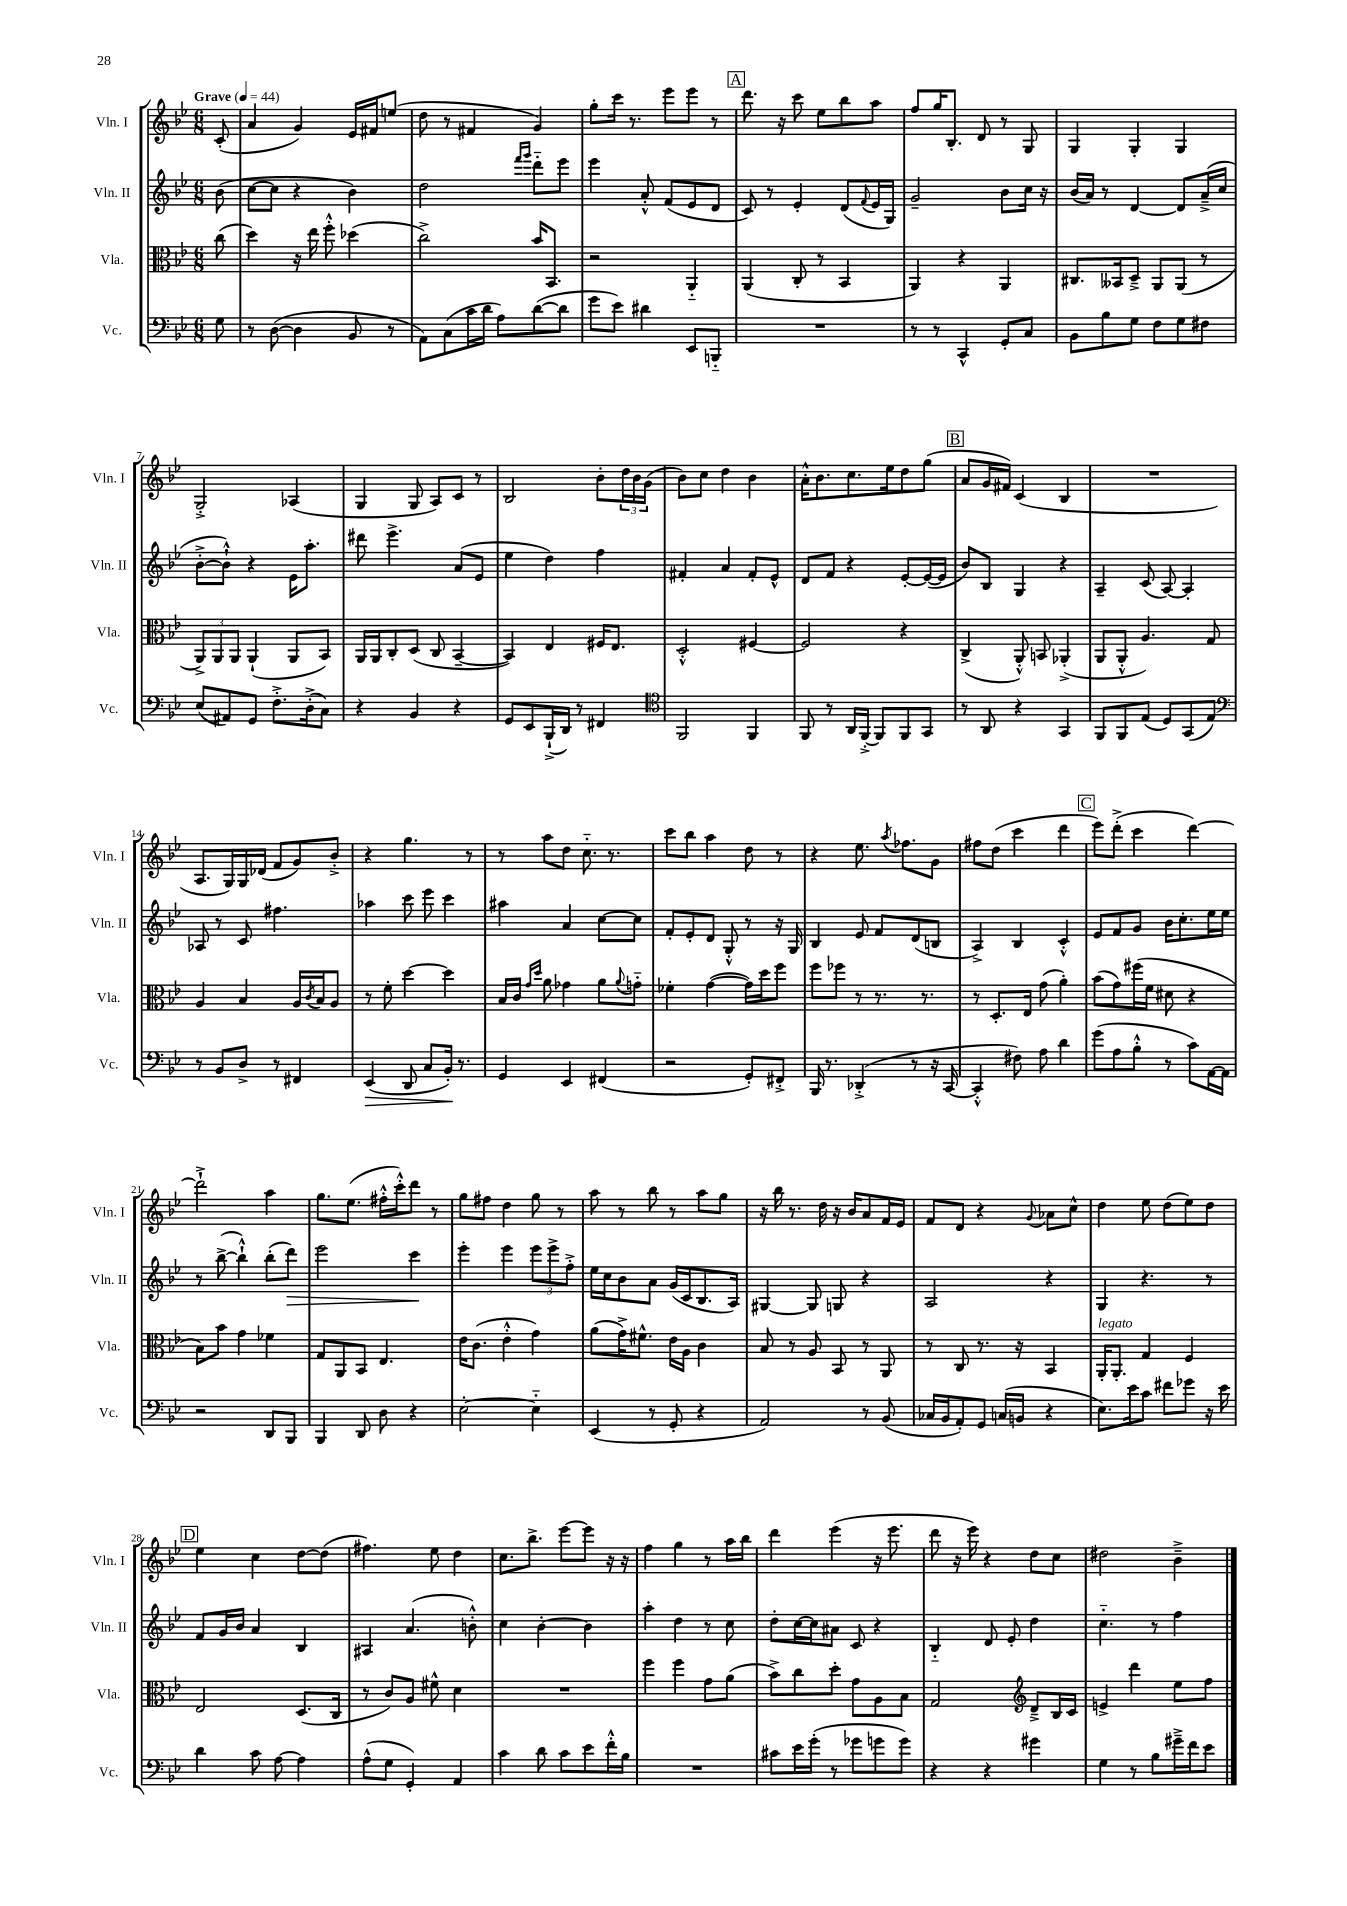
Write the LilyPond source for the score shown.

<<
\new StaffGroup <<
\new Staff = "s0" \with { instrumentName = "Vln. I" shortInstrumentName = "Vln. I" } {
    \clef treble \key bes \major \numericTimeSignature \time 6/8 \partial 8 \tempo "Grave" 4 = 44
    c'8-.( |
    a'4 g'4) ees'16 fis'16 e''8( |
    d''8 r8 fis'4 g'4) |
    g''8-. c'''16 r8. ees'''8 ees'''8 r8 |
    \mark \markup { \box "A" } d'''8. r16 c'''8 ees''8 bes''8 a''8 |
    f''8 g''16 bes8.-. d'8 r8 g8 |
    g4 g4-. g4 |
    g2-.-> aes4( |
    g4 g8 a8) c'8 r8 |
    bes2 bes'8-. \tuplet 3/2 { d''16 bes'16 g'16( } |
    bes'8) c''8 d''4 bes'4 |
    a'16-.-^ bes'8. c''8. ees''16 d''8 g''8( |
    \mark \markup { \box "B" } a'8 g'16 fis'16) c'4( bes4 |
    R2. |
    a8. g16) g16 des'16( f'8 g'8) bes'8-.-> |
    r4 g''4. r8 |
    r8 a''8 d''8 c''8.-_ r8. |
    c'''8 bes''8 a''4 d''8 r8 |
    r4 ees''8. \acciaccatura { a''8 } fes''8. g'8 |
    fis''8 d''8( c'''4 d'''4 |
    \mark \markup { \box "C" } ees'''8) d'''8-.->( c'''4 d'''4~) |
    d'''2-!-> a''4 |
    g''8. ees''8.( fis''16-.-^ c'''16-.-^) d'''8 r8 |
    g''8 fis''8 d''4 g''8 r8 |
    a''8 r8 bes''8 r8 a''8 g''8 |
    r16 bes''16 r8. d''16 r16 bes'16 a'8 f'16 ees'16 |
    f'8 d'8 r4 \appoggiatura { g'8 } aes'8 c''8-^ |
    d''4 ees''8 d''8( ees''8) d''8 |
    \mark \markup { \box "D" } ees''4 c''4 d''8~ d''8( |
    fis''4.) ees''8 d''4 |
    c''8. bes''8.-> ees'''8~ ees'''8 r16 r16 |
    f''4 g''4 r8 a''16 bes''16 |
    d'''4 ees'''4( r16 ees'''8. |
    d'''8 r16 ees'''16) r4 d''8 c''8 |
    dis''2 bes'4---> \bar "|." |
}
\new Staff = "s1" \with { instrumentName = "Vln. II" shortInstrumentName = "Vln. II" } {
    \clef treble \key bes \major \numericTimeSignature \time 6/8 \partial 8
    bes'8( |
    c''8~ c''8 r4 bes'4) |
    d''2 \grace { f'''16 g'''16 } d'''8-_ ees'''8 |
    ees'''4 a'8-.-^ f'8( ees'8 d'8 |
    \mark \markup { \box "A" } c'8) r8 ees'4-. d'8( \appoggiatura { f'8 } ees'16 g16) |
    g'2-- bes'8 c''16 r16 |
    bes'16( a'16) r8 d'4~ d'8 a'16--->( c''16 |
    bes'8~-.-> bes'8-!-^) r4 ees'16 a''8.-. |
    dis'''8 ees'''4.-> a'8( ees'8 |
    ees''4 d''4) f''4 |
    fis'4-. a'4 fis'8-. ees'8-^ |
    d'8 f'8 r4 ees'8~-. ees'16~( ees'16 |
    \mark \markup { \box "B" } bes'8) bes8 g4 r4 |
    a4-- c'8( a8~) a4-. |
    aes8 r8 c'8 fis''4. |
    aes''4 c'''8 ees'''8 c'''4 |
    ais''4 a'4 c''8~ c''8 |
    f'8-. ees'8-. d'8 g8-.-^ r8 r16 g16 |
    bes4 ees'8 f'8 d'8( b8 |
    a4->) bes4 c'4-.-^ |
    \mark \markup { \box "C" } ees'8 f'8 g'8 bes'16 c''8.-. ees''16 ees''16 |
    r8 bes''8~->( bes''4-!-^) bes''8-.( d'''8\>) |
    ees'''2 c'''4\! |
    ees'''4-. ees'''4 \tuplet 3/2 { ees'''8 ees'''8-> f''8-.-> } |
    ees''16 c''16 bes'8 a'8 g'16( c'16 bes8. a16) |
    gis4~ gis8 g8 r4 |
    a2 r4 |
    g4 r4. r8 |
    \mark \markup { \box "D" } f'8 g'16 bes'16 a'4 bes4 |
    ais4 a'4.( b'8-.-^) |
    c''4 bes'4~-. bes'4 |
    a''4-. d''4 r8 c''8 |
    d''8-. c''16~ c''16 ais'8 c'8 r4 |
    bes4-_ d'8 ees'8-. d''4 |
    c''4.-_ r8 f''4 \bar "|." |
}
\new Staff = "s2" \with { instrumentName = "Vla." shortInstrumentName = "Vla." } {
    \clef alto \key bes \major \numericTimeSignature \time 6/8 \partial 8
    c''8( |
    d''4) r16 ees''16 f''8-.-^ des''4( |
    c''2->) bes'16 bes,8. |
    r2 a,4-_ |
    \mark \markup { \box "A" } a,4( c8-. r8 bes,4 |
    a,4) r4 a,4 |
    cis8. beses,16 d8---> a,8 a,8( r8 |
    \tuplet 3/2 { a,8->) a,8 a,8 } a,4-!( a,8 bes,8) |
    a,16 a,16 c8-. d8( c8 bes,4~-- |
    bes,4) ees4 fis16 ees8. |
    d2-.-^ fis4~ |
    fis2 r4 |
    \mark \markup { \box "B" } c4->( a,8-.-^) b,8 aes,4-.->( |
    a,8 a,8-.-^ a4.) g8 |
    a4 bes4 a16 \acciaccatura { c'8 } bes16 a8 |
    r8 f'8-. d''4~ d''4 |
    bes16 c'16 \grace { g'16 d''16 } a'8 ges'4 a'8 \appoggiatura { a'8 } g'8-_ |
    fes'4-. g'4~( g'16) d''16 f''8 |
    f''8 fes''8 r8 r8. r8. |
    r8 d8.-. ees16 g'8( a'4-.) |
    \mark \markup { \box "C" } bes'8( g'8) fis''16( f'16 dis'8 r4 |
    bes8) bes'8 g'4 fes'4 |
    g8 a,8 bes,8 ees4. |
    ees'16 c'8.( ees'4-.-^ g'4) |
    a'8( g'16->) fis'8.-^ ees'16 a16 c'4 |
    bes8 r8 a8 bes,8 r8 a,8 |
    r8 c8 r8. r16 bes,4 |
    a,16-.^\markup { \italic "legato" } a,8.-. g4 f4 |
    \mark \markup { \box "D" } ees2 d8.( c16 |
    r8 c'8) a8 fis'8-^ d'4 |
    R2. |
    f''4 f''4 g'8 a'8( |
    bes'8->) c''8 d''8-. g'8 a8 bes8 |
    g2 \clef treble d'8---> bes16 c'16 |
    e'4-> d'''4 ees''8 f''8 \bar "|." |
}
\new Staff = "s3" \with { instrumentName = "Vc." shortInstrumentName = "Vc." } {
    \clef bass \key bes \major \numericTimeSignature \time 6/8 \partial 8
    g8 |
    r8 d8~( d4 bes,8 r8 |
    a,8) c8( c'16 d'16 a8) d'8~( d'8 |
    g'8 ees'8) dis'4 ees,8 b,,8-_ |
    \mark \markup { \box "A" } R2. |
    r8 r8 c,4-^ g,8-. c8 |
    bes,8 bes8 g8 f8 g8 fis8 |
    ees8( ais,8) g,8 f8.-.-> d16-.->( c8) |
    r4 bes,4 r4 |
    g,8 ees,8 bes,,16-!->( d,16) r8 fis,4 |
    \clef tenor f,2 f,4 |
    f,8 r8 a,16 f,16~-.-> f,8 f,8 g,8 |
    \mark \markup { \box "B" } r8 a,8 r4 g,4 |
    f,8 f,8 ees8( d8) g,8( ees8) |
    \clef bass r8 bes,8 d8-> r8 fis,4 |
    ees,4\>( d,8 c8 bes,16-.\!) r8. |
    g,4 ees,4 fis,4( |
    r2 g,8-.) fis,8-.-> |
    bes,,16 r8. des,4-.->( r8 r16 c,16~ |
    c,4-.-^ fis8) a8 d'4 |
    \mark \markup { \box "C" } g'8( a8 bes8-.-^ r8 c'8) a,16~ a,16 |
    r2 d,8 bes,,8 |
    bes,,4 d,8 d8 r4 |
    ees2~-. ees4-_ |
    ees,4( r8 g,8-. r4 |
    a,2) r8 bes,8( |
    ces16 bes,16 a,8-.) g,8 c16( b,16 r4 |
    ees8.) ees'16 c'8 fis'8 ges'8 r16 ees'16 |
    \mark \markup { \box "D" } d'4 c'8 a8~ a4 |
    a8-^( g8 g,4-.) a,4 |
    c'4 d'8 c'8 ees'8 f'16-.-^ bes16 |
    R2. |
    cis'8 ees'16 g'16-.( r8 ges'8 g'8 g'8) |
    r4 r4 gis'4 |
    g4 r8 bes8 gis'16---> f'16 ees'8 \bar "|." |
}
>>
>>
